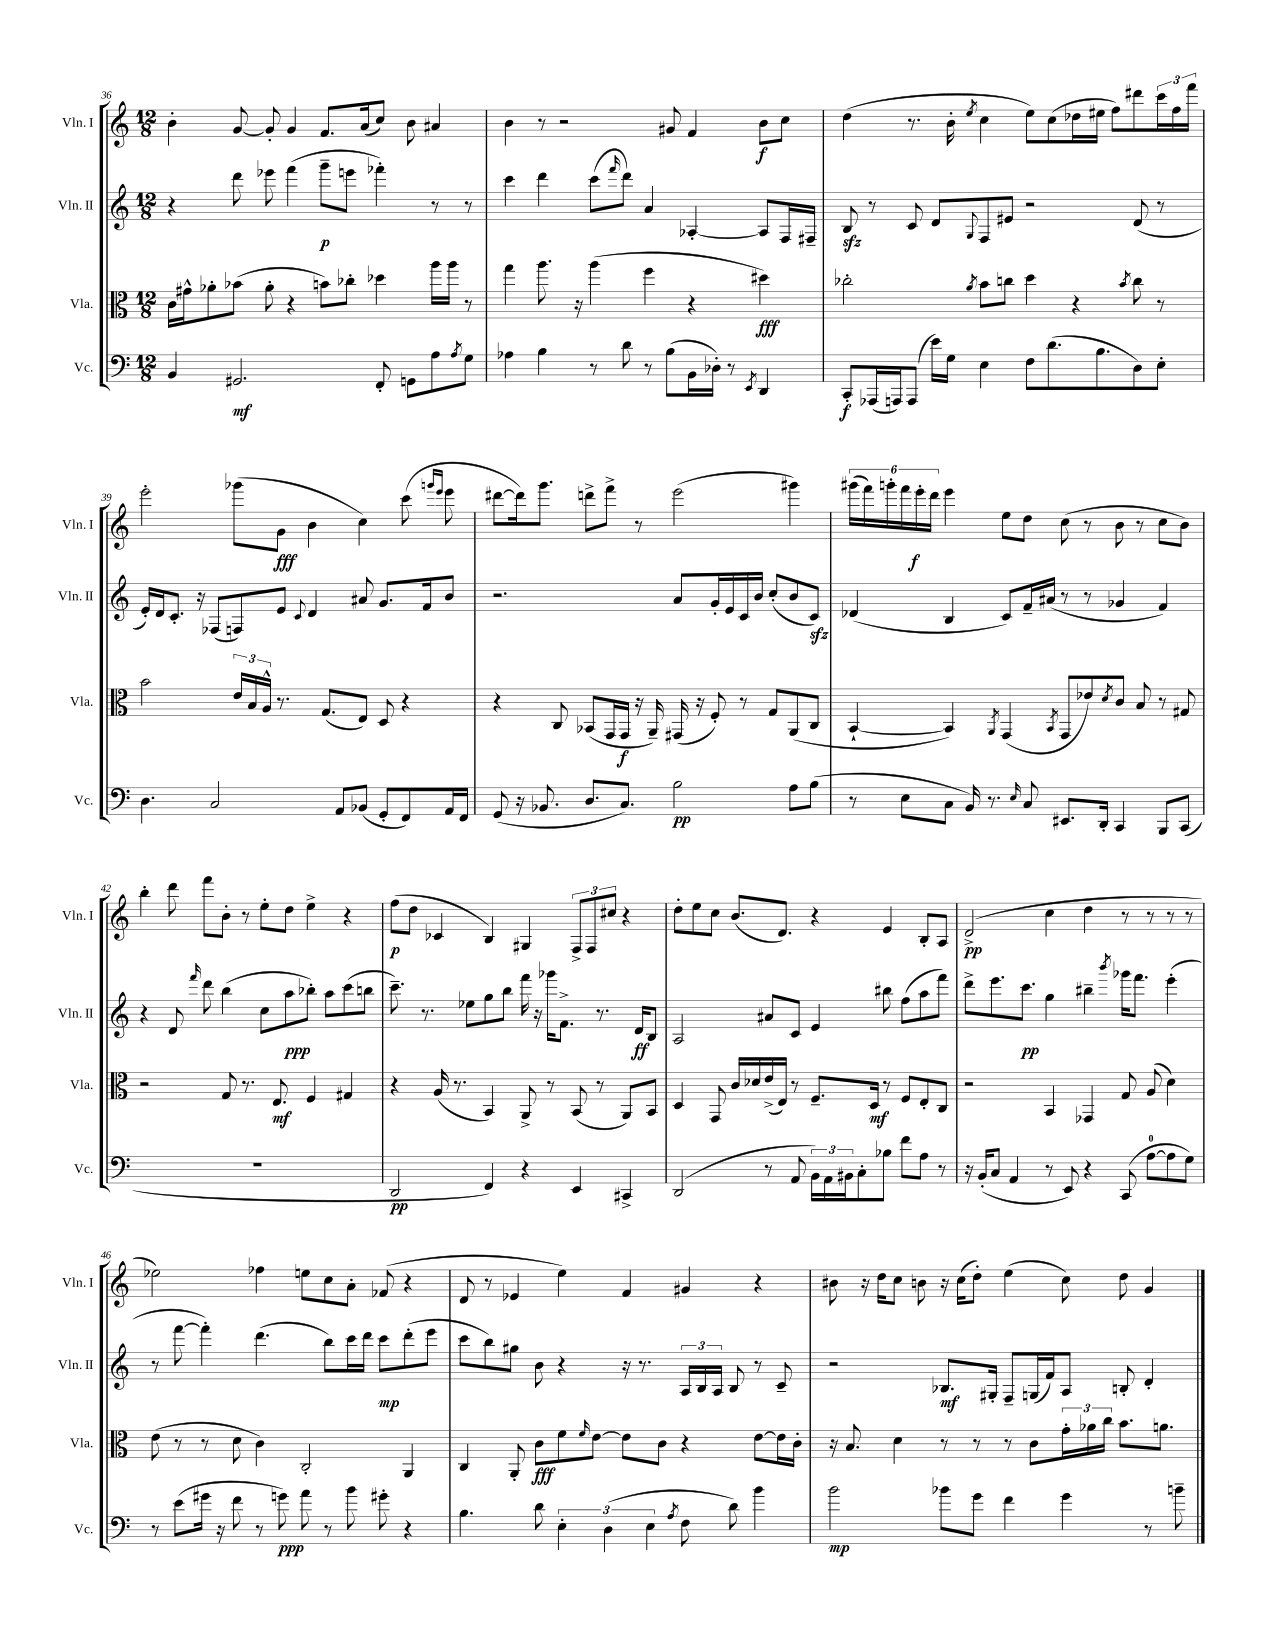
<<
\new StaffGroup <<
\new Staff = "s0" \with { instrumentName = "Vln. I" shortInstrumentName = "Vln. I" } {
    \clef treble \key c \major \numericTimeSignature \time 12/8
    b'4-. g'8~ g'8-. g'4 f'8. a'16( c''8) b'8 ais'4 |
    b'4 r8 r2 gis'8 f'4 b'8\f c''8 |
    d''4( r8. b'16-. \acciaccatura { e''8 } c''4 e''8) c''8( des''16 eis''16 f''8) dis'''8 \tuplet 3/2 { c'''16 f''16 f'''16 } |
    e'''2-. ges'''8( g'8\fff b'4 c''4) c'''8( \grace { g'''16 e'''16 } e'''8 |
    dis'''8~ dis'''16) g'''8. d'''8-> f'''8-> r8 e'''2( gis'''4) |
    \tuplet 6/4 { gis'''16( f'''16) g'''16-. f'''16 e'''16-.\f d'''16 } e'''4 e''8 d''8 c''8( r8 b'8 r8 c''8 b'8) |
    b''4-. d'''8 f'''8 b'8-. r8 e''8-. d''8 e''4-> r4 |
    f''8\p( d''8 ces'4 b4) gis4 \tuplet 3/2 { f8-> f8 cis''8 } r4 |
    d''8-. e''8 c''8 b'8.( d'8.) r4 e'4 b8-. a8 |
    d'2->\pp( c''4 d''4 r8 r8 r8 r8 |
    ees''2) fes''4 e''8 c''8 a'8-. fes'8( r4 |
    d'8 r8 ees'4 e''4) f'4 gis'4 r4 |
    bis'8 r16 d''16 c''8 b'8 r16 c''16( d''8-.) e''4( c''8) d''8 g'4 \bar "|." |
}
\new Staff = "s1" \with { instrumentName = "Vln. II" shortInstrumentName = "Vln. II" } {
    \clef treble \key c \major \numericTimeSignature \time 12/8
    r4 d'''8 ees'''8 f'''4( g'''8--\p e'''8 fes'''4-.) r8 r8 |
    c'''4 d'''4 c'''8( \grace { f'''16 } d'''8) a'4 aes4~-. aes8 f16 fis16-- |
    b8\sfz r8 c'8 d'8 \appoggiatura { g8 } f8 eis'8 r2 d'8( r8 |
    e'16-.) d'16 c'8.-. r16 fes8( f8) e'8 \appoggiatura { c'8 } d'4 ais'8 g'8. f'16 b'8 |
    r2. a'8 g'16-. e'16 c'16 b'16 c''8-.( b'8 c'8\sfz) |
    des'4( b4 c'8) f'16-- ais'16( r8 r8 ges'4 f'4) |
    r4 d'8 \grace { f'''16 } d'''8 b''4( c''8 a''8\ppp bes''8-.) a''8 c'''8( b''8 |
    c'''8.--) r8. ees''8 g''8 b''8 f'''16 r16 ges'''16 f'8.-> r8. d'16\ff b8 |
    a2 ais'8 c'8 e'4 bis''8 f''8( a''8 f'''8) |
    d'''8-> e'''8. c'''8.\pp g''4 bis''4-- \acciaccatura { b'''8 } ges'''16 f'''8. e'''4-.( |
    r8 f'''8~ f'''4-.) d'''4.( b''8) c'''16 d'''16 c'''8\mp d'''8-.( e'''8 |
    c'''8 b''8) gis''8 b'8 r4 r16 r8. \tuplet 3/2 { a16 b16 a16 } b8 r8 c'8-- |
    r2 bes8.\mf gis16-. f8-- g16( f'16) a8 b8-. d'4-. \bar "|." |
}
\new Staff = "s2" \with { instrumentName = "Vla." shortInstrumentName = "Vla." } {
    \clef alto \key c \major \numericTimeSignature \time 12/8
    c'16 gis'16-^ aes'8-. bes'8( aes'8-. r4 b'8) ces''8-. des''4 a''16 a''16 r8 |
    g''4 a''8. r16 a''4( f''4 r4 dis''4\fff) |
    ces''2-. \acciaccatura { a'8 } b'8 c''8 d''4 r4 \acciaccatura { b'8 } c''8 r8 |
    b'2 \tuplet 3/2 { e'16 b16 a16-^ } r8. g8.( e8) d8 r4 |
    r4 c8 bes,8( g,16 g,16\f r16 a,16--) gis,16( r16 f8-.) r8 g8 a,8( c8 |
    b,4~-! b,4) \acciaccatura { a,8 } g,4( \acciaccatura { b,8 } g,8 ees'8) \acciaccatura { d'8 } c'8 b8 r8 gis8 |
    r2 g8 r8. e8.\mf f4 gis4 |
    r4 a16( r8. b,4) a,8-> r8 b,8( r8 a,8) b,8 |
    d4 g,8 c'16 des'16 e'16->( e16) r8 f8.-- d16\mf r8 f8 e8-. c8 |
    r2 b,4 ges,4 g8 a8( d'4) |
    e'8( r8 r8 d'8 c'4) c2-. a,4 |
    c4 a,8-. c'8\fff f'8 \grace { f'16 } e'8~ e'8 c'8 r4 e'8~ e'16 c'16-. |
    r16 b8. d'4 r8 r8 r8 c'8 \tuplet 3/2 { g'16-. aes'16 c''16 } b'8. a'8. \bar "|." |
}
\new Staff = "s3" \with { instrumentName = "Vc." shortInstrumentName = "Vc." } {
    \clef bass \key c \major \numericTimeSignature \time 12/8
    b,4 gis,2.\mf f,8-. g,8 a8 \acciaccatura { a8 } g8 |
    aes4 b4 r8 d'8 r8 b8( b,16 des16-.) r8 \acciaccatura { e,8 } d,4 |
    c,8-.\f aes,,16( a,,16) a,,8( e'16) g16 e4 f8 d'8.( b8. d8) e8-. |
    d4. c2 a,8 bes,8( g,8-. f,8) a,16 f,16 |
    g,8( r16 bes,8. d8. c8.) b2\pp a8 b8( |
    r8 e8 c8 b,16) r8. \grace { e16 } c8 eis,8. d,16-. c,4 b,,8 c,8( |
    R1. |
    d,2\pp f,4) r4 e,4 cis,4-> |
    d,2( r8 a,8 \tuplet 3/2 { b,16) a,16 bis,16 } c8-. bes8 f'8 a8 r8 |
    r16 b,16-.( c8 a,4 r8 e,8) r4 c,8( a8-0~ a8 g8) |
    r8 e'8( gis'16 r16 f'8 r8 g'8\ppp) a'8 r8 b'8 gis'8-. r4 |
    b4. d'8 \tuplet 3/2 { e4-. d4( e4 } \acciaccatura { a8 } f8 d'8) b'4 |
    b'2\mp bes'8 g'8 f'4 g'4 r8 b'8-- \bar "|." |
}
>>
>>
\layout { \context { \Score currentBarNumber = #36 } }
